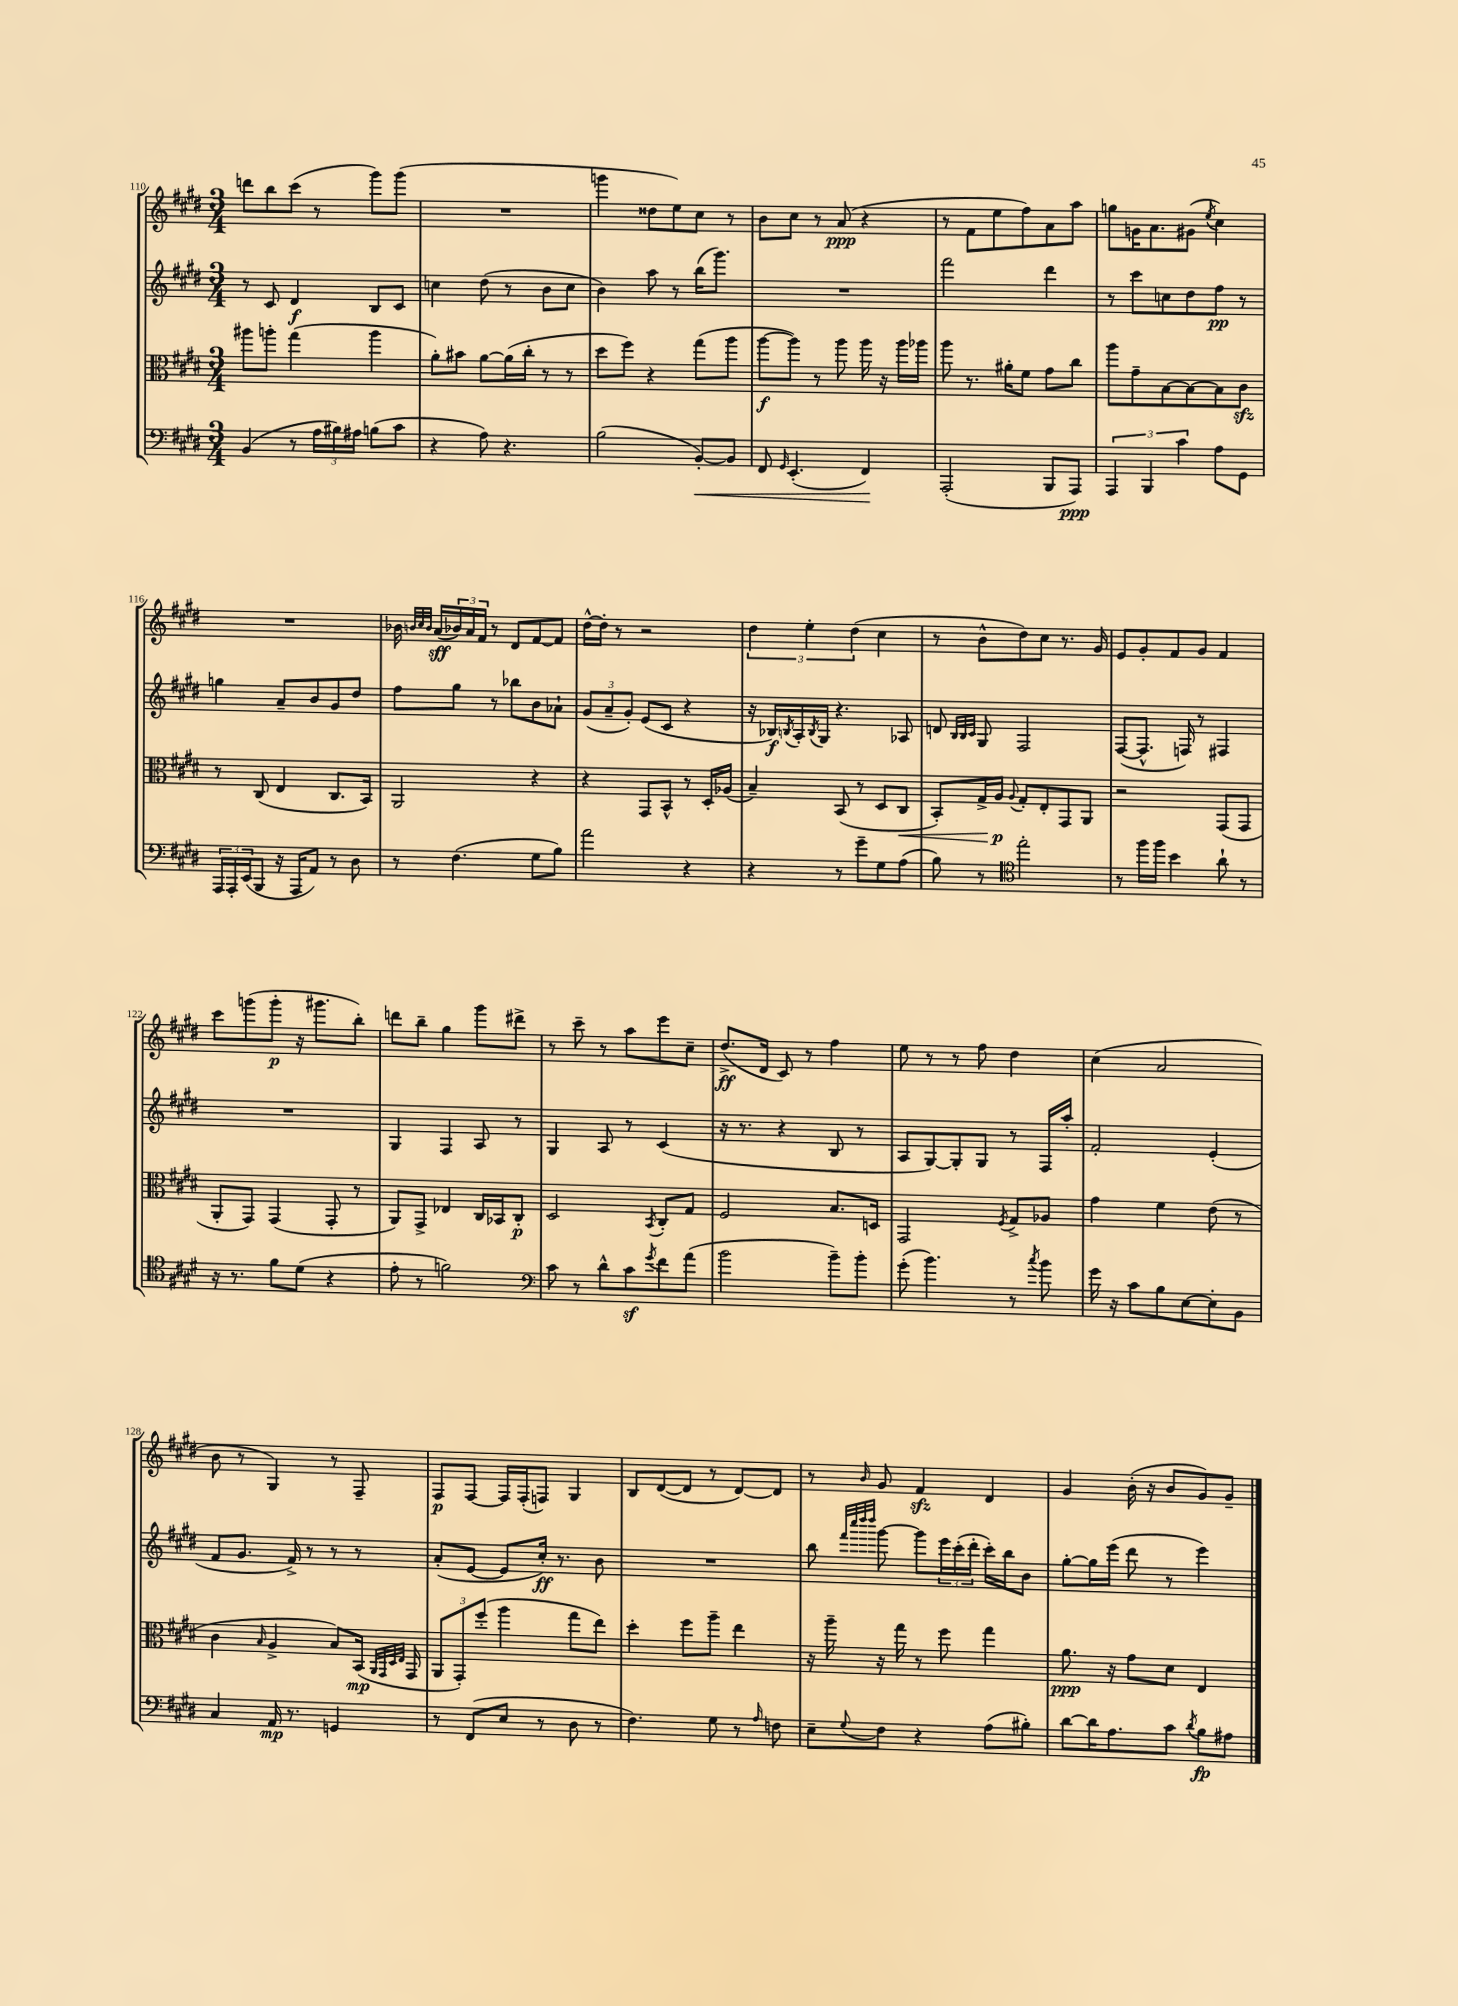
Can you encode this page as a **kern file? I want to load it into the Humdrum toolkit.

**kern	**dynam	**kern	**dynam	**kern	**dynam	**kern	**dynam
*part4	*part4	*part3	*part3	*part2	*part2	*part1	*part1
*staff4	*staff4	*staff3	*staff3	*staff2	*staff2	*staff1	*staff1
*clefF4	*	*clefC3	*	*clefG2	*	*clefG2	*
*k[f#c#g#d#]	*	*k[f#c#g#d#]	*	*k[f#c#g#d#]	*	*k[f#c#g#d#]	*
*M3/4	*	*M3/4	*	*M3/4	*	*M3/4	*
=110	=110	=110	=110	=110	=110	=110	=110
(4BB/	.	8aa#X\L	.	8r	.	8dddn\L	.
.	.	8aan'\J	.	8c#/	.	8bb\	.
8r	.	(4gg#\	.	4d#/	f	(8ccc#\J	.
24A\LL	.	.	.	.	.	8r	.
24B#X\)	.	.	.	.	.	.	.
24A#X\JJ	.	.	.	.	.	.	.
(8Bn\L	.	4aa\	.	8B/L	.	8ggg#\L)	.
8c#\J	.	.	.	8c#/J	.	(8ggg#\J	.
=111	=111	=111	=111	=111	=111	=111	=111
4r	.	8a'\L)	.	4ccn\	.	2.r	.
.	.	8b#X\J	.	.	.	.	.
8A\)	.	[8a\L	.	(8dd#\	.	.	.
4.r	.	(16a\L]	.	8r	.	.	.
.	.	16cc#'\JJ	.	.	.	.	.
.	.	8r	.	8b\L	.	.	.
.	.	8r	.	8cc\J	.	.	.
=112	=112	=112	=112	=112	=112	=112	=112
(2B\	.	8dd#\L	.	4b\)	.	4gggn\	.
.	.	8ff#\J)	.	.	.	.	.
.	.	4r	.	8aa\	.	8dd##X\L	.
.	.	.	.	8r	.	8ee\)	.
!	!LO:HP:b	!	!	!	!	!	!
[8BB'/L)	<	(8gg#\L	.	(16bb\KL	.	8cc#\J	.
.	.	.	.	8.ggg#\J)	.	.	.
8BB/J]	.	8aa\J	.	.	.	8r	.
=113	=113	=113	=113	=113	=113	=113	=113
8FF#/	.	[8aa\L	f	2.r	.	8b\L	.
16qqGG#/	.	.	.	.	.	.	.
(4.EE'/	.	8aa\J])	.	.	.	8cc#\J	.
.	.	8r	.	.	.	8r	.
.	.	8aa\	.	.	.	(8a/	ppp
4FF#/)	.	16aa\	.	.	.	4r	.
.	.	16r	.	.	.	.	.
.	.	16aa\LL	.	.	.	.	.
.	.	16aa-X\JJ	.	.	.	.	.
.	[	.	.	.	.	.	.
=114	=114	=114	=114	=114	=114	=114	=114
(2AAA'/	.	8aa\	.	2fff#\	.	8r	.
.	.	8.r	.	.	.	8f#\L	.
.	.	.	.	.	.	8ee\	.
.	.	16a#X'\KL	.	.	.	.	.
.	.	8f#\J	.	.	.	8ff#\)	.
8BBB/L	.	8g#\L	.	4ddd#\	.	8a\	.
8AAA/J)	ppp	8cc#\J	.	.	.	8aa\J	.
=115	=115	=115	=115	=115	=115	=115	=115
6AAA/	.	8aa\L	.	8r	.	8ggn\L	.
.	.	8g#~\	.	8ccc#\L	.	16gn\K	.
6BBB/	.	.	.	.	.	.	.
.	.	.	.	.	.	8.a\	.
.	.	[8B\	.	8ccn\	.	.	.
6c#\	.	.	.	.	.	.	.
.	.	8B\_	.	8dd#\	.	(8g#X\J	.
.	.	.	.	.	.	8qee/	.
8A\L	.	8B\]	.	8ff#\J	pp	4cc#\)	.
8GG#\J	.	8c#zz\J	.	8r	.	.	.
!!LO:LB:g=z
=116	=116	=116	=116	=116	=116	=116	=116
24AAA/LL	.	8r	.	4ggn\	.	2.r	.
24AAA'/	.	.	.	.	.	.	.
(24EE/J	.	.	.	.	.	.	.
8BBB/J	.	(8C#/	.	.	.	.	.
16r	.	4E/	.	8a~/L	.	.	.
16AAA/KL	.	.	.	.	.	.	.
8AA/J)	.	.	.	8b/	.	.	.
8r	.	8.C#/L	.	8g#/	.	.	.
8D#\	.	.	.	8dd#/J	.	.	.
.	.	16BB/Jk)	.	.	.	.	.
=117	=117	=117	=117	=117	=117	=117	=117
8r	.	2AA/	.	8ff#\L	.	16b-X\	.
.	.	.	.	.	.	32qqbn/LLL	.
.	.	.	.	.	.	32qqcc#/	.
.	.	.	.	.	.	32qqb/JJJ	.
.	.	.	.	.	.	(16a/LL	sff
(4.F#\	.	.	.	8gg#\J	.	24b-X/)	.
.	.	.	.	.	.	24a/	.
.	.	.	.	.	.	24f#/JJ	.
.	.	.	.	8r	.	8r	.
.	.	.	.	8bb-X\L	.	8d#/L	.
8G#\L	.	4r	.	8b\	.	[8f#/	.
8B\J)	.	.	.	8a-X`\J	.	8f#/J]	.
=118	=118	=118	=118	=118	=118	=118	=118
2a\	.	4r	.	(12g#/L	.	[16dd#^^\LL	.
.	.	.	.	.	.	16dd#'\JJ]	.
.	.	.	.	12a~/	.	.	.
.	.	.	.	.	.	8r	.
.	.	.	.	12g#'/J)	.	.	.
.	.	8GG#/L	.	(8e/L	.	2r	.
.	.	8BB^^/J	.	8c#/J	.	.	.
4r	.	8r	.	4r	.	.	.
.	.	16D#'/LL	.	.	.	.	.
.	.	(16A-X/JJ	.	.	.	.	.
=119	=119	=119	=119	=119	=119	=119	=119
4r	.	4B~/)	.	16r	.	6dd#\	.
.	.	.	.	16B-X/LL)	f	.	.
.	.	.	.	8qBn/	.	.	.
.	.	.	.	16A'/	.	.	.
.	.	.	.	.	.	6ee'\	.
.	.	.	.	8qB/	.	.	.
.	.	.	.	16G#/JJ	.	.	.
8r	.	(8BB/	.	4.r	.	.	.
.	.	.	.	.	.	(6dd#\	.
8g#~\L	.	8r	.	.	.	.	.
8G#\	.	8D#/L	.	.	.	4cc#\	.
!	!	!	!LO:HP:b	!	!	!	!
(8A\J	.	8C#/J	<	8A-X/	.	.	.
=120	=120	=120	=120	=120	=120	=120	=120
8B\)	.	8BB'/L)	.	8dn/	.	8r	.
.	.	.	.	32qqB/LLL	.	.	.
.	.	.	.	32qqB/	.	.	.
.	.	.	.	32qqc#/JJJ	.	.	.
8r	.	16G#^/L	.	8G#/	.	8b^^\L	.
.	.	16A/JJ	p	.	.	.	.
*clefC4	*	*	*	*	*	*	*
.	.	8qqA/	.	.	.	.	.
2ee'\	.	8G#'/L	[	2F#/	.	8dd#\)	.
.	.	8E'/	.	.	.	8cc#\J	.
.	.	8GG#/	.	.	.	8.r	.
.	.	8AA/J	.	.	.	.	.
.	.	.	.	.	.	16g#/	.
=121	=121	=121	=121	=121	=121	=121	=121
8r	.	2r	.	([8F#/L	.	8e/L	.
16ff#\LL	.	.	.	8.F#^^/J]	.	8g#'/	.
16ff#\JJ	.	.	.	.	.	.	.
4b\	.	.	.	.	.	8f#/	.
.	.	.	.	16Fn/)	.	.	.
.	.	.	.	8r	.	8g#/J	.
8a`\	.	(8GG#/L	.	4F#X/	.	4f#/	.
8r	.	8GG#/J	.	.	.	.	.
!!LO:LB:g=z
=122	=122	=122	=122	=122	=122	=122	=122
16r	.	8AA'/L	.	2.r	.	8ccc#\L	.
8.r	.	.	.	.	.	.	.
.	.	8GG#/J)	.	.	.	(8gggn\	.
8f#\L	.	(4GG#/	.	.	.	8ggg'\J	p
(8d#\J	.	.	.	.	.	16r	.
.	.	.	.	.	.	8.ggg#X\L	.
4r	.	8GG#'/	.	.	.	.	.
.	.	8r	.	.	.	8bb'\J)	.
=123	=123	=123	=123	=123	=123	=123	=123
8e'\	.	8AA/L)	.	4G#/	.	8dddn\L	.
8r	.	8GG#^/J	.	.	.	8bb~\J	.
2fn\)	.	4E-X/	.	4F#/	.	4gg#\	.
.	.	16C#/LL	.	8A/	.	8ggg#\L	.
.	.	16BB-X/J	.	.	.	.	.
.	.	8C#'/J	p	8r	.	8ddd#X^\J	.
=124	=124	=124	=124	=124	=124	=124	=124
*clefF4	*	*	*	*	*	*	*
8c#\	.	2D#/	.	4G#/	.	8r	.
8r	.	.	.	.	.	8ccc#~\	.
8d#^^\L	.	.	.	8A/	.	8r	.
8c#z\	.	.	.	8r	.	8aa\L	.
8qg#/	.	8qBB/	.	.	.	.	.
8f#\	.	8C#'/L	.	(4c#/	.	8eee\	.
(8a\J	.	8G#/J	.	.	.	8cc#~\J	.
=125	=125	=125	=125	=125	=125	=125	=125
2b\	.	2F#/	.	16r	.	(8.dd#^/L	ff
.	.	.	.	8.r	.	.	.
.	.	.	.	.	.	16d#/Jk	.
.	.	.	.	4r	.	8c#/)	.
.	.	.	.	.	.	8r	.
8b~\L)	.	8.B/L	.	8B/	.	4ff#\	.
8b'\J	.	.	.	8r	.	.	.
.	.	16Dn/Jk	.	.	.	.	.
=126	=126	=126	=126	=126	=126	=126	=126
(8g#'\	.	2GG#/	.	8A/L	.	8ee\	.
4.b\)	.	.	.	[8G#/)	.	8r	.
.	.	.	.	8G#'/]	.	8r	.
.	.	.	.	8G#/J	.	8ff#\	.
.	.	8qF#/	.	.	.	.	.
8r	.	8G#^/L	.	8r	.	4dd#\	.
8qcc#/	.	.	.	.	.	.	.
8b\	.	8A-X/J	.	16F#/LL	.	.	.
.	.	.	.	16aa'/JJ	.	.	.
=127	=127	=127	=127	=127	=127	=127	=127
16g#\	.	4g#\	.	2f#'/	.	(4cc#\	.
16r	.	.	.	.	.	.	.
8c#\L	.	.	.	.	.	.	.
8B\	.	4f#\	.	.	.	2a/	.
[8E\	.	.	.	.	.	.	.
8E'\]	.	(8e\	.	(4e'/	.	.	.
8BB\J	.	8r	.	.	.	.	.
!!LO:LB:g=z
=128	=128	=128	=128	=128	=128	=128	=128
4C#/	.	4c#\	.	8f#/L	.	8b\	.
.	.	.	.	8.g#/J	.	8r	.
.	.	16qqB/	.	.	.	.	.
16AA/	mp	4A^/	.	.	.	4G#/)	.
8.r	.	.	.	16f#^/)	.	.	.
.	.	.	.	8r	.	.	.
4GGn/	.	8B/L)	.	8r	.	8r	.
.	.	(16BB/Jk	mp	8r	.	8F#~/	.
.	.	32qqAA/LLL	.	.	.	.	.
.	.	32qqGG#/	.	.	.	.	.
.	.	32qqD#/	.	.	.	.	.
.	.	32qqE/JJJ	.	.	.	.	.
.	.	16GG#/	.	.	.	.	.
=129	=129	=129	=129	=129	=129	=129	=129
8r	.	12AA/L	.	(8a'/L	.	8F#/L	p
.	.	12GG#'/)	.	.	.	.	.
(8FF#/L	.	.	.	[8e/J	.	[8F#/J	.
.	.	(12ff#'/J	.	.	.	.	.
8E/J	.	4aa\	.	8e/L]	.	16F#/LL]	.
.	.	.	.	.	.	(16F#'/J	.
8r	.	.	.	16cc#'/Jk)	ff	8Fn/J)	.
.	.	.	.	8.r	.	.	.
8D#\	.	8gg#\L	.	.	.	4G#/	.
8r	.	8ee\J)	.	8b\	.	.	.
=130	=130	=130	=130	=130	=130	=130	=130
4.F#\)	.	4dd#'\	.	2.r	.	8B/L	.
.	.	.	.	.	.	([8d#/	.
.	.	8ff#\L	.	.	.	8d#/J]	.
8G#\	.	8aa~\J	.	.	.	8r	.
8r	.	4ee\	.	.	.	[8d#/L)	.
16qqA/	.	.	.	.	.	.	.
8Fn\	.	.	.	.	.	8d#/J]	.
=131	=131	=131	=131	=131	=131	=131	=131
8E~\L	.	16r	.	8bb\	.	8r	.
.	.	16aa~\	.	.	.	.	.
.	.	.	.	32qqfff#/LLL	.	.	.
.	.	.	.	32qqcccc#/	.	.	.
.	.	.	.	32qqdddd#/	.	.	.
8qqG#/	.	.	.	32qqdddd#/JJJ	.	16qqb/	.
8F#\J	.	16r	.	[8ggg#\	.	8g#/	.
.	.	16gg#\	.	.	.	.	.
4r	.	8r	.	8ggg#\L]	.	4f#zz/	.
.	.	8ff#\	.	24eee\L	.	.	.
.	.	.	.	(24ccc#'\	.	.	.
.	.	.	.	24ddd#'\JJ	.	.	.
(8A\L	.	4gg#\	.	16ccc#'\LL)	.	4d#/	.
.	.	.	.	16bb\J	.	.	.
8B#X'\J)	.	.	.	8b\J	.	.	.
=132	=132	=132	=132	=132	=132	=132	=132
[8d#\L	.	8.a\	ppp	[8gg#'\L	.	4g#/	.
16d#\K]	.	.	.	16gg#\L]	.	.	.
8.A\	.	16r	.	(16eee\JJ	.	.	.
.	.	8g#\L	.	8ddd#\	.	(16b'\	.
.	.	.	.	.	.	16r	.
8c#\J	.	8d#\J	.	8r	.	8b/L	.
8qd#/	.	.	.	.	.	.	.
8B\L	fp	4E/	.	4eee\)	.	8g#/)	.
8A#X\J	.	.	.	.	.	8g#~/J	.
==	==	==	==	==	==	==	==
*-	*-	*-	*-	*-	*-	*-	*-
